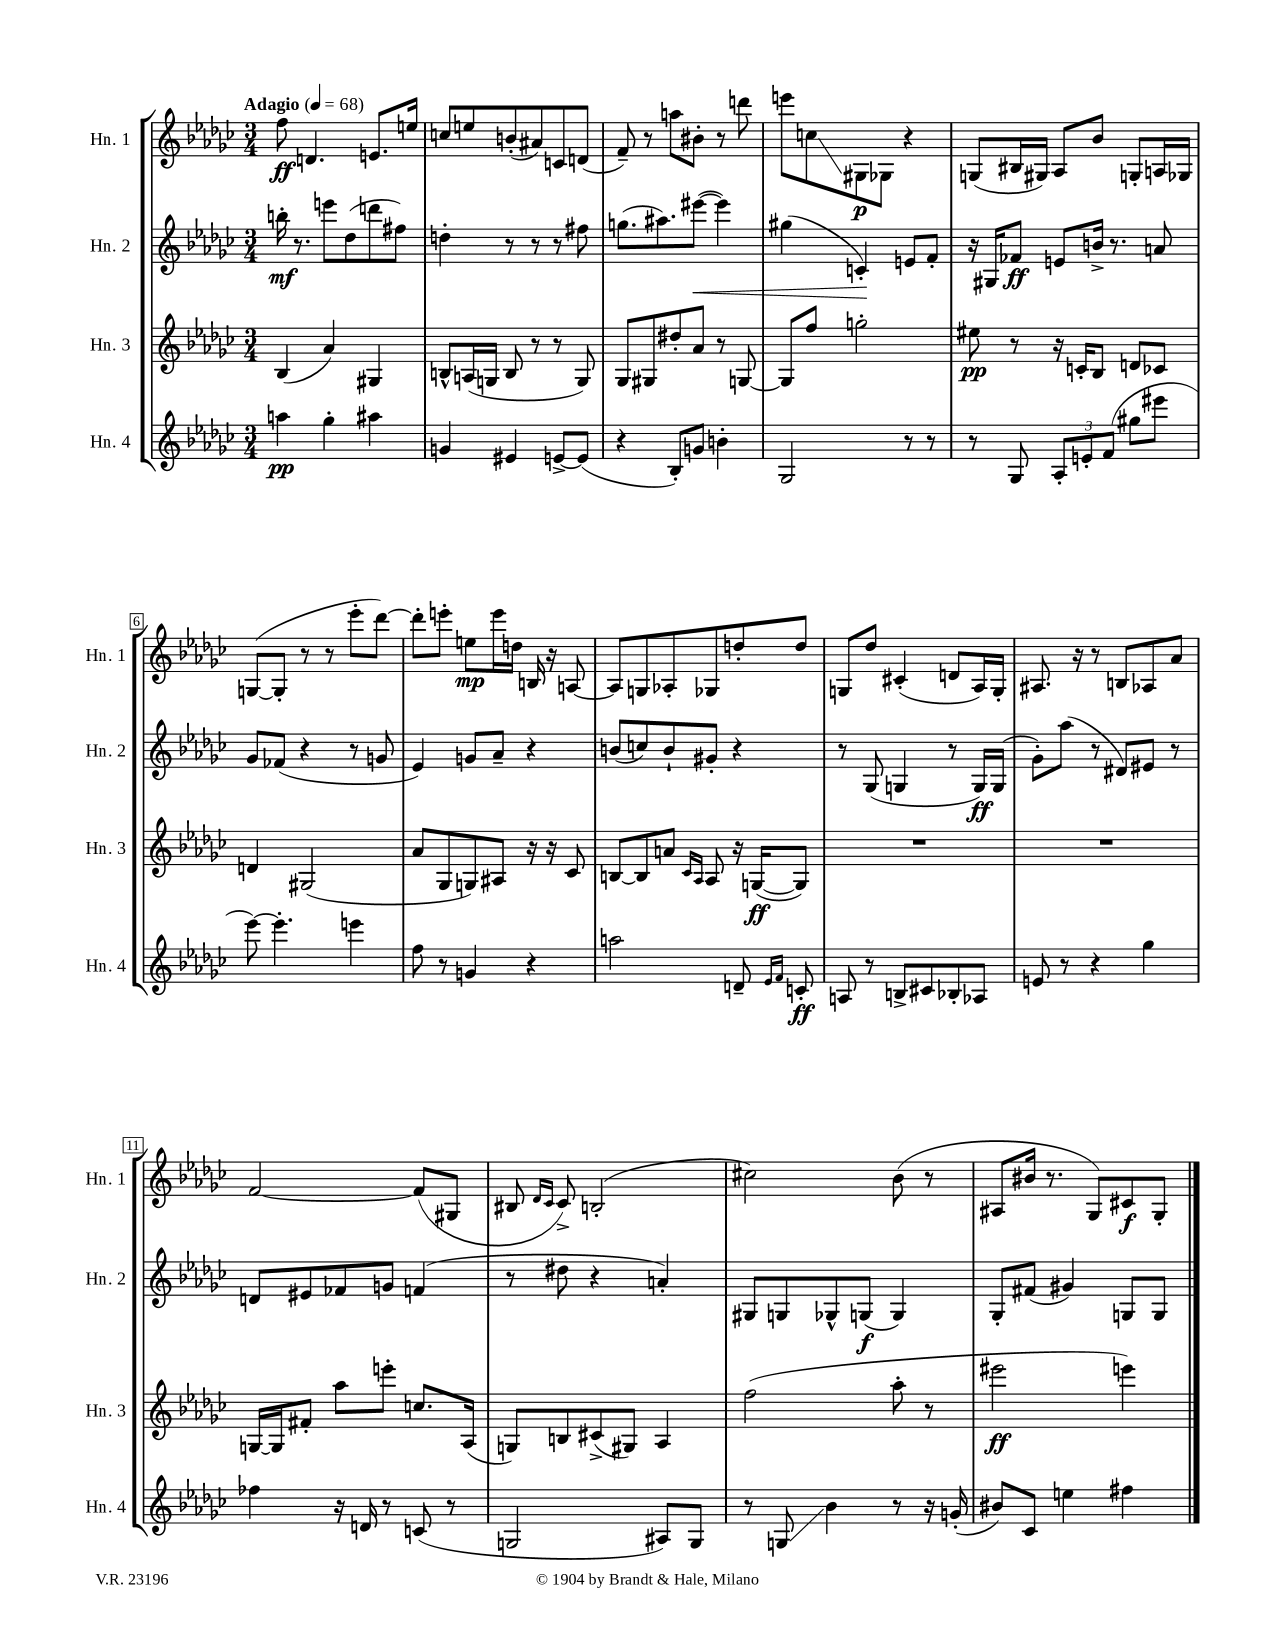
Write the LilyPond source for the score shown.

<<
\new StaffGroup <<
\new Staff = "s0" \with { instrumentName = "Hn. 1" shortInstrumentName = "Hn. 1" } {
    \clef treble \key ges \major \numericTimeSignature \time 3/4 \tempo "Adagio" 4 = 68
    f''8\ff d'4. e'8. e''16 |
    c''8 e''8 b'8-.( ais'8) c'8 d'8( |
    f'8--) r8 a''8 bis'8-. r8 d'''8 |
    e'''8 c''8\glissando gis8\p ges8 r4 |
    g8( bis16 gis16) aes8 bes'8 g8-. a16 ges16 |
    g8~( g8-. r8 r8 ees'''8-. des'''8~) |
    des'''8-. e'''8-. e''8\mp e'''16 d''16 b16 r16 a8~ |
    a8 g8 aes8-. ges8 d''8-. d''8 |
    g8 des''8 cis'4-.( d'8 aes16) g16-. |
    ais8. r16 r8 b8 aes8 aes'8 |
    f'2~ f'8( gis8 |
    bis8 \grace { des'16 ces'16 } ces'8->) b2-.( |
    cis''2) bes'8( r8 |
    ais8 bis'16 r8. ges8) cis'8\f ges8-. \bar "|." |
}
\new Staff = "s1" \with { instrumentName = "Hn. 2" shortInstrumentName = "Hn. 2" } {
    \clef treble \key ges \major \numericTimeSignature \time 3/4
    b''16-.\mf r8. e'''8 des''8( d'''8 fis''8) |
    d''4-. r8 r8 r8 fis''8 |
    g''8.( ais''8.) eis'''8~\<( eis'''4) |
    gis''4( c'4-.\!) e'8 f'8-. |
    r16 gis16 fes'8\ff e'8 b'16-> r8. a'8 |
    ges'8 fes'8( r4 r8 g'8 |
    ees'4) g'8 aes'8-- r4 |
    b'8( c''8) b'8-! gis'8-. r4 |
    r8 ges8( g4 r8 g16\ff) g16( |
    ges'8-.) aes''8( r8 dis'8) eis'8 r8 |
    d'8 eis'8 fes'8 g'8 f'4( |
    r8 dis''8 r4 a'4-.) |
    gis8 g8 ges8-^ g8\f( g4) |
    ges8-. fis'8( gis'4) g8 g8 \bar "|." |
}
\new Staff = "s2" \with { instrumentName = "Hn. 3" shortInstrumentName = "Hn. 3" } {
    \clef treble \key ges \major \numericTimeSignature \time 3/4
    bes4( aes'4) gis4 |
    b8-^ a16( g16 b8 r8 r8 g8) |
    ges8 gis8 dis''8-. aes'8 r8 g8~ |
    g8 f''8 g''2-. |
    eis''8\pp r8 r16 c'16-. bes8 d'8 ces'8 |
    d'4 gis2( |
    aes'8 ges8 g8) ais8 r16 r16 ces'8 |
    b8~ b8 a'8 \grace { ces'16 aes16 } aes8 r16 g16~\ff( g8) |
    R2. |
    R2. |
    g16~ g16 fis'8-. aes''8 e'''8-. c''8. aes16( |
    g8) b8 cis'8->( gis8) aes4 |
    f''2( aes''8-. r8 |
    eis'''2\ff e'''4) \bar "|." |
}
\new Staff = "s3" \with { instrumentName = "Hn. 4" shortInstrumentName = "Hn. 4" } {
    \clef treble \key ges \major \numericTimeSignature \time 3/4
    a''4\pp ges''4-. ais''4 |
    g'4 eis'4 e'8~-> e'8( |
    r4 bes8-.) g'8 b'4-. |
    ges2 r8 r8 |
    r8 ges8 \tuplet 3/2 { aes8-. e'8-. f'8( } gis''8 eis'''8 |
    ees'''8~) ees'''4.-. e'''4 |
    f''8 r8 g'4 r4 |
    a''2 d'8-- \grace { ees'16 f'16 } c'8-.\ff |
    a8 r8 b8-> cis'8 bes8-. aes8 |
    e'8 r8 r4 ges''4 |
    fes''4 r16 d'16 r8 c'8( r8 |
    g2 ais8) g8 |
    r8 g8\glissando bes'4 r8 r16 g'16-.( |
    bis'8) ces'8 e''4 fis''4 \bar "|." |
}
>>
>>
\layout { \context { \Score \override BarNumber.stencil = #(make-stencil-boxer 0.1 0.3 ly:text-interface::print) } }
